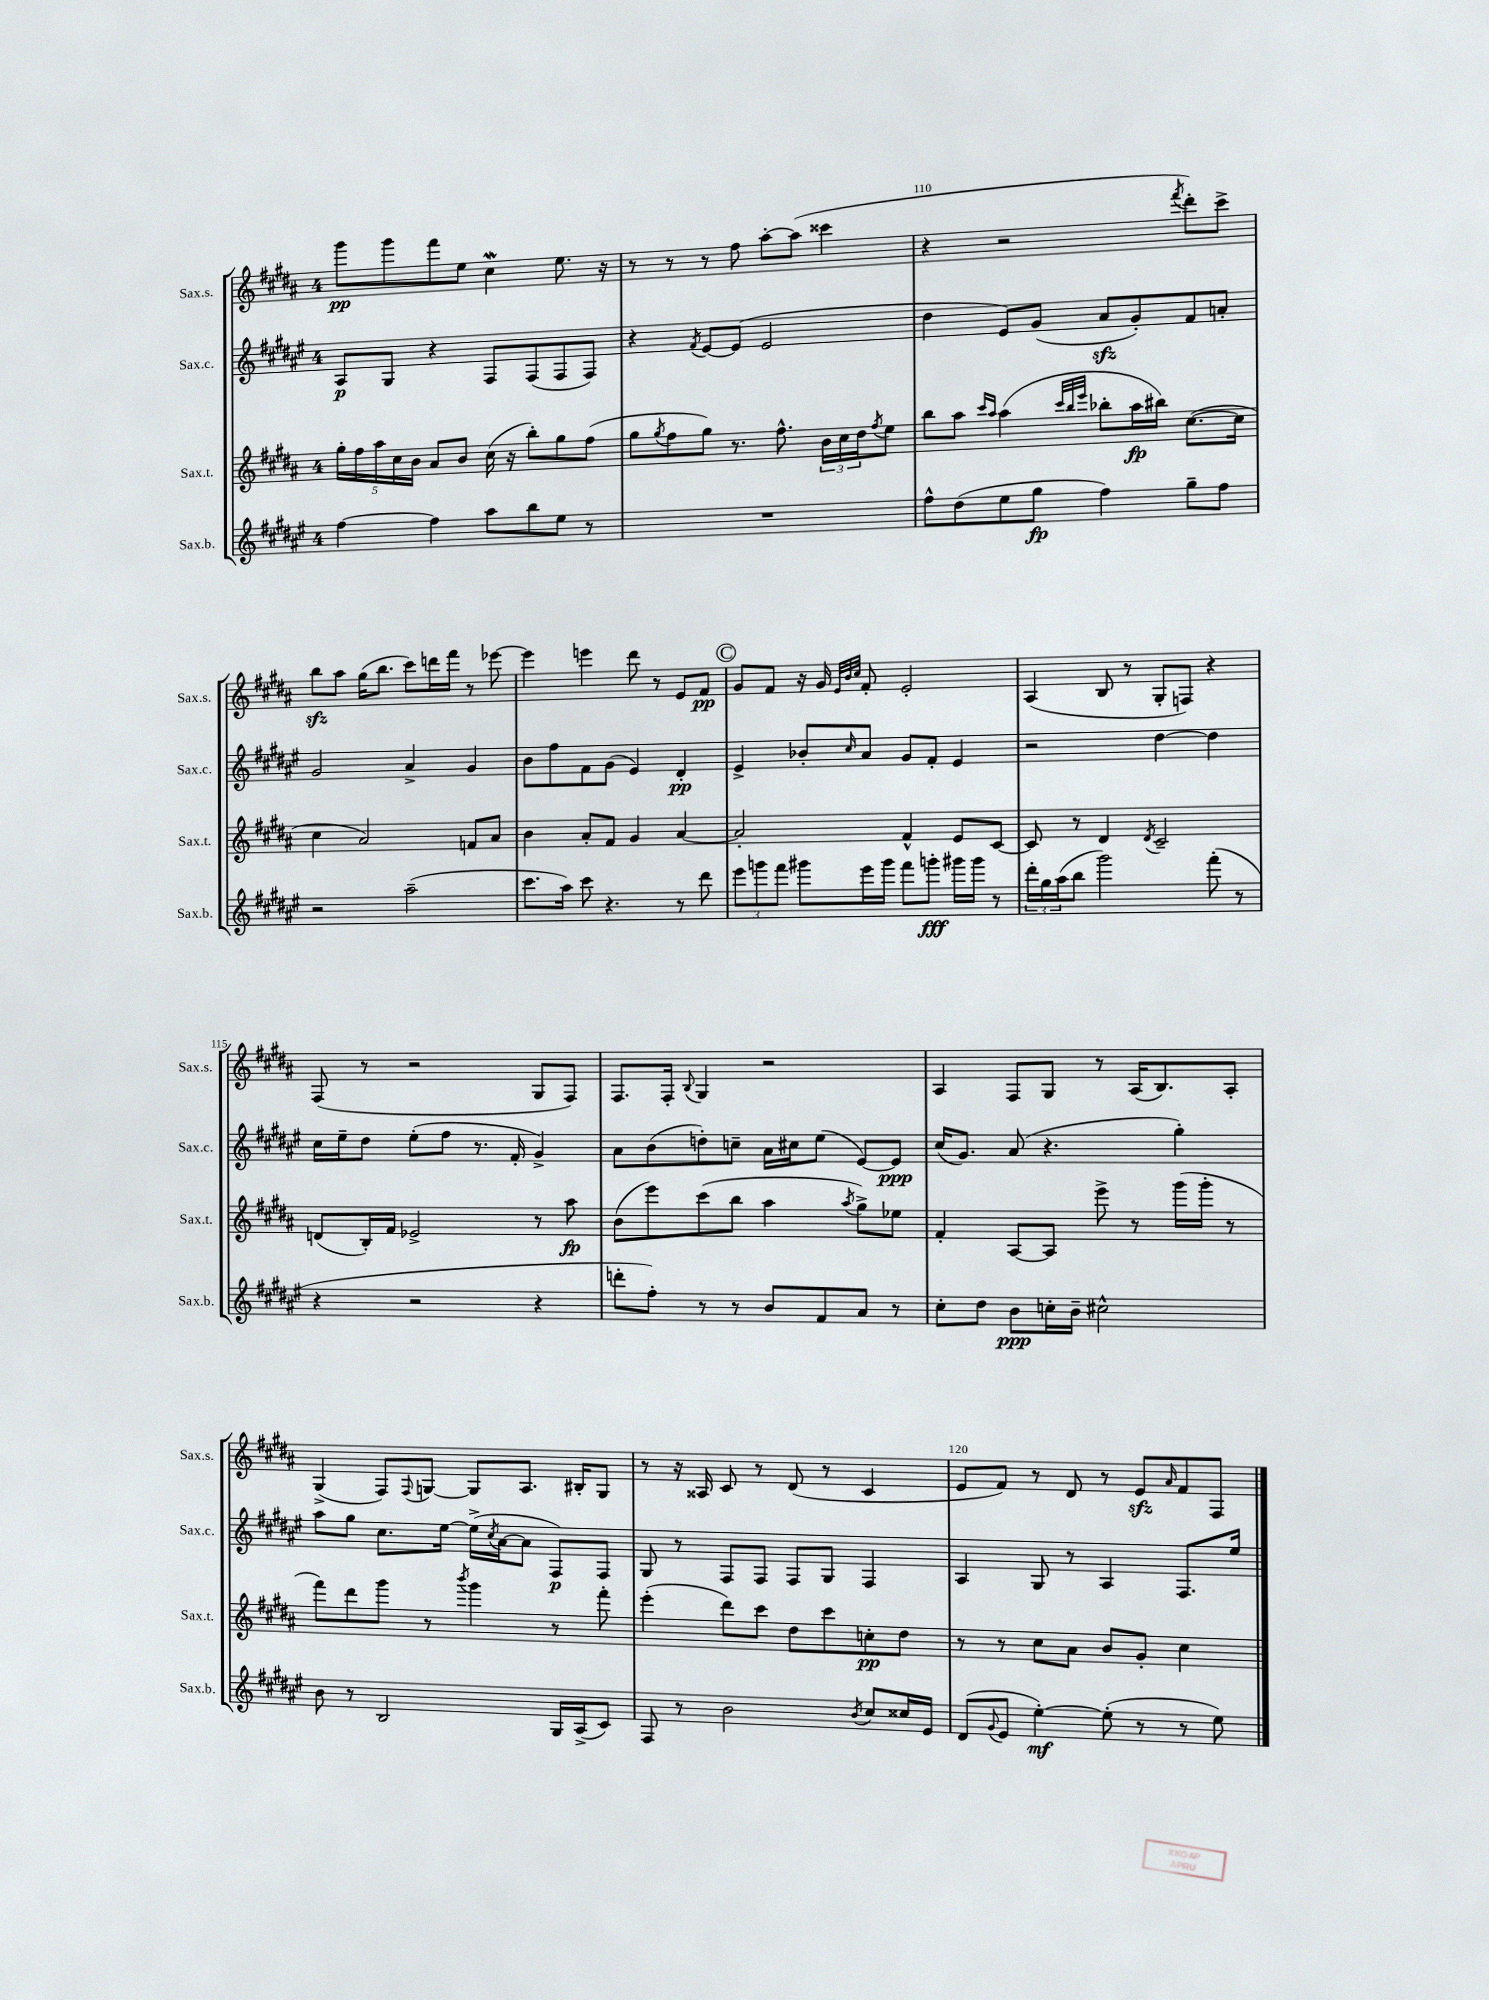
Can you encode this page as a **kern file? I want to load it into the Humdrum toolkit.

**kern	**kern	**kern	**kern
*staff4	*staff3	*staff2	*staff1
*clefG2	*clefG2	*clefG2	*clefG2
*k[f#c#g#d#a#e#]	*k[f#c#g#d#a#]	*k[f#c#g#d#a#e#]	*k[f#c#g#d#a#]
*M4/4	*M4/4	*M4/4	*M4/4
[4ff#	20gg#'	8A#	8ggg#
.	20ff#	.	.
.	20aa#	.	.
.	.	8G#	8ggg#
.	20cc#	.	.
.	20b	.	.
4ff#]	8a#	4r	8fff#
.	8b	.	8ee
8aa#	(16cc#	8F#	4cc#
.	16r	.	.
8bb	8bb')	(8F#	.
8ee#	8gg#	8F#	8.ee
8r	(8ff#	8F#)	.
.	.	.	16r
=	=	=	=
1r	8gg#	4r	8r
.	8qgg#	.	.
.	8ff#	.	8r
.	.	8qf#	.
.	8gg#)	[8e#	8r
.	8.r	(8e#]	8ff#
.	.	2e#	[8aa#'
.	8.ff#^^	.	.
.	.	.	(8aa#]
.	24b	.	4ccc##
.	24cc#	.	.
.	24dd#	.	.
.	8qff#	.	.
.	8ee	.	.
=	=	=	=
8ff#^^	8bb	4dd#	4r
(8dd#	8aa#	.	.
.	16qqccc#	.	.
.	16qqaa#	.	.
8ee#	(4aa#	8e#)	2r
8gg#	.	(8g#	.
.	32qqccc#	.	.
.	32qqbb	.	.
.	32qqeee	.	.
4ff#)	8bb-'	8a#	.
.	16aa#	8g#')	.
.	16bb#)	.	.
.	.	.	8qfff#
8gg#~	([8.cc#	8f#	8ddd#')
8ff#	.	8a'	8ccc#^
.	16cc#]	.	.
=	=	=	=
2r	4cc#	2g#	8bb
.	.	.	8aa#
.	2a#)	.	(16gg#
.	.	.	8.bb
(2aa#~	.	4a#^	8ccc#)
.	.	.	16ddd
.	.	.	16fff#
.	8f	4g#	8r
.	8a#	.	[8eee-
=	=	=	=
8.ccc#	4b	8b	4eee-]
.	.	8ff#	.
16aa#)	.	.	.
8ccc#	8a#'	8f#	4eee
4.r	8f#	(8g#	.
.	4g#	4e#)	8ddd#
.	.	.	8r
8r	[4a#	4d#'	8e
8ddd#	.	.	8f#
=	=	=	=
12eee#	2a#']	4e#^	8g#
12ggg	.	.	.
.	.	.	8f#
12fff#	.	.	.
8ggg#	.	8b-'	16r
.	.	.	16g#
.	.	.	32qqe
.	.	.	32qqb
.	.	16qqcc#	32qqcc#
16eee#	.	8a#	8f#'
16ggg#	.	.	.
8fff#	4f#^^	8g#	2e'
8ggg'	.	8f#'	.
16ggg#	8e	4e#	.
16ggg#	.	.	.
8r	[8c#	.	.
=	=	=	=
24ddd#'	8c#]	2r	(4A#
24gg#	.	.	.
(24aa#	.	.	.
8bb	8r	.	.
2ggg#)	4d#	.	8B
.	.	.	8r
.	8qd#	.	.
.	2c#~	[4dd#	8G#'
.	.	.	8F)
(8fff#'	.	4dd#]	4r
8r	.	.	.
=	=	=	=
4r	(8d	16cc#	(8F#
.	.	16ee#~	.
.	16B')	8dd#	8r
.	16f#	.	.
2r	2e-^	(8ee#'	2r
.	.	8ff#	.
.	.	8.r	.
.	.	16f#'	.
4r	8r	4g#^)	8G#
.	8aa#	.	8F#)
=	=	=	=
8ddd'	(8b	8a#	8.F#
8ff#')	8eee)	(8b	.
.	.	.	16F#'
.	.	.	8qqB
8r	(8ccc#	8dd')	4G#
8r	8bb	8cc~	.
8b	4aa#	16a#	2r
.	.	16cc#	.
8f#	.	(8ee#	.
.	8qaa#	.	.
8a#	8gg#^)	[8e#)	.
8r	8ee-	8e#]	.
=	=	=	=
8cc#'	4f#'	(16cc#	4A#
.	.	8.g#)	.
8dd#	.	.	.
8b	[8A#	(8a#	8F#
16cc'	8A#]	4.r	8G#
16b~	.	.	.
2cc#^^	8eee^	.	8r
.	8r	.	(16A#
.	.	.	8.B)
.	(16ggg#	4gg#')	.
.	16ggg#'	.	.
.	8r	.	8A#'
=	=	=	=
8b	8fff#)	8aa#	(4G#^
8r	8ddd#	8gg#	.
2B	8ggg#	8.cc#	8F#)
.	.	.	8qqF#
.	8r	.	[8G
.	.	[16ee#	.
.	8qbbb	.	.
.	4ggg#	(16ee#^]	8G]
.	.	8qcc#	.
.	.	[16a#	.
.	.	8a#]	8.A#
16G#	8r	8F#)	.
(16A#^	.	.	16B#'
8c#)	8fff#'	8F#	8G
=	=	=	=
8F#	(4eee'	8G#	8r
8r	.	8r	16r
.	.	.	16A##
2b	8ddd#)	8F#	8c#
.	8ccc#	8F#	8r
.	8dd#	8F#	(8d#
.	8ccc#	8G#	8r
8qb	.	.	.
8cc#	8cc'	4F#	4c#
16cc##	8dd#	.	.
16e#	.	.	.
=	=	=	=
(8d#	8r	4A#	8e
8qqg#	.	.	.
8e#	8r	.	8f#)
[4ee#')	8cc#	8G#	8r
.	8a#	8r	8d#
(8ee#']	8b	4A#	8r
8r	8g#'	.	8e
.	.	.	16qqa#
8r	4cc#	8.F#	8f#
8ee#)	.	.	8F#
.	.	16ee#	.
==	==	==	==
*-	*-	*-	*-
